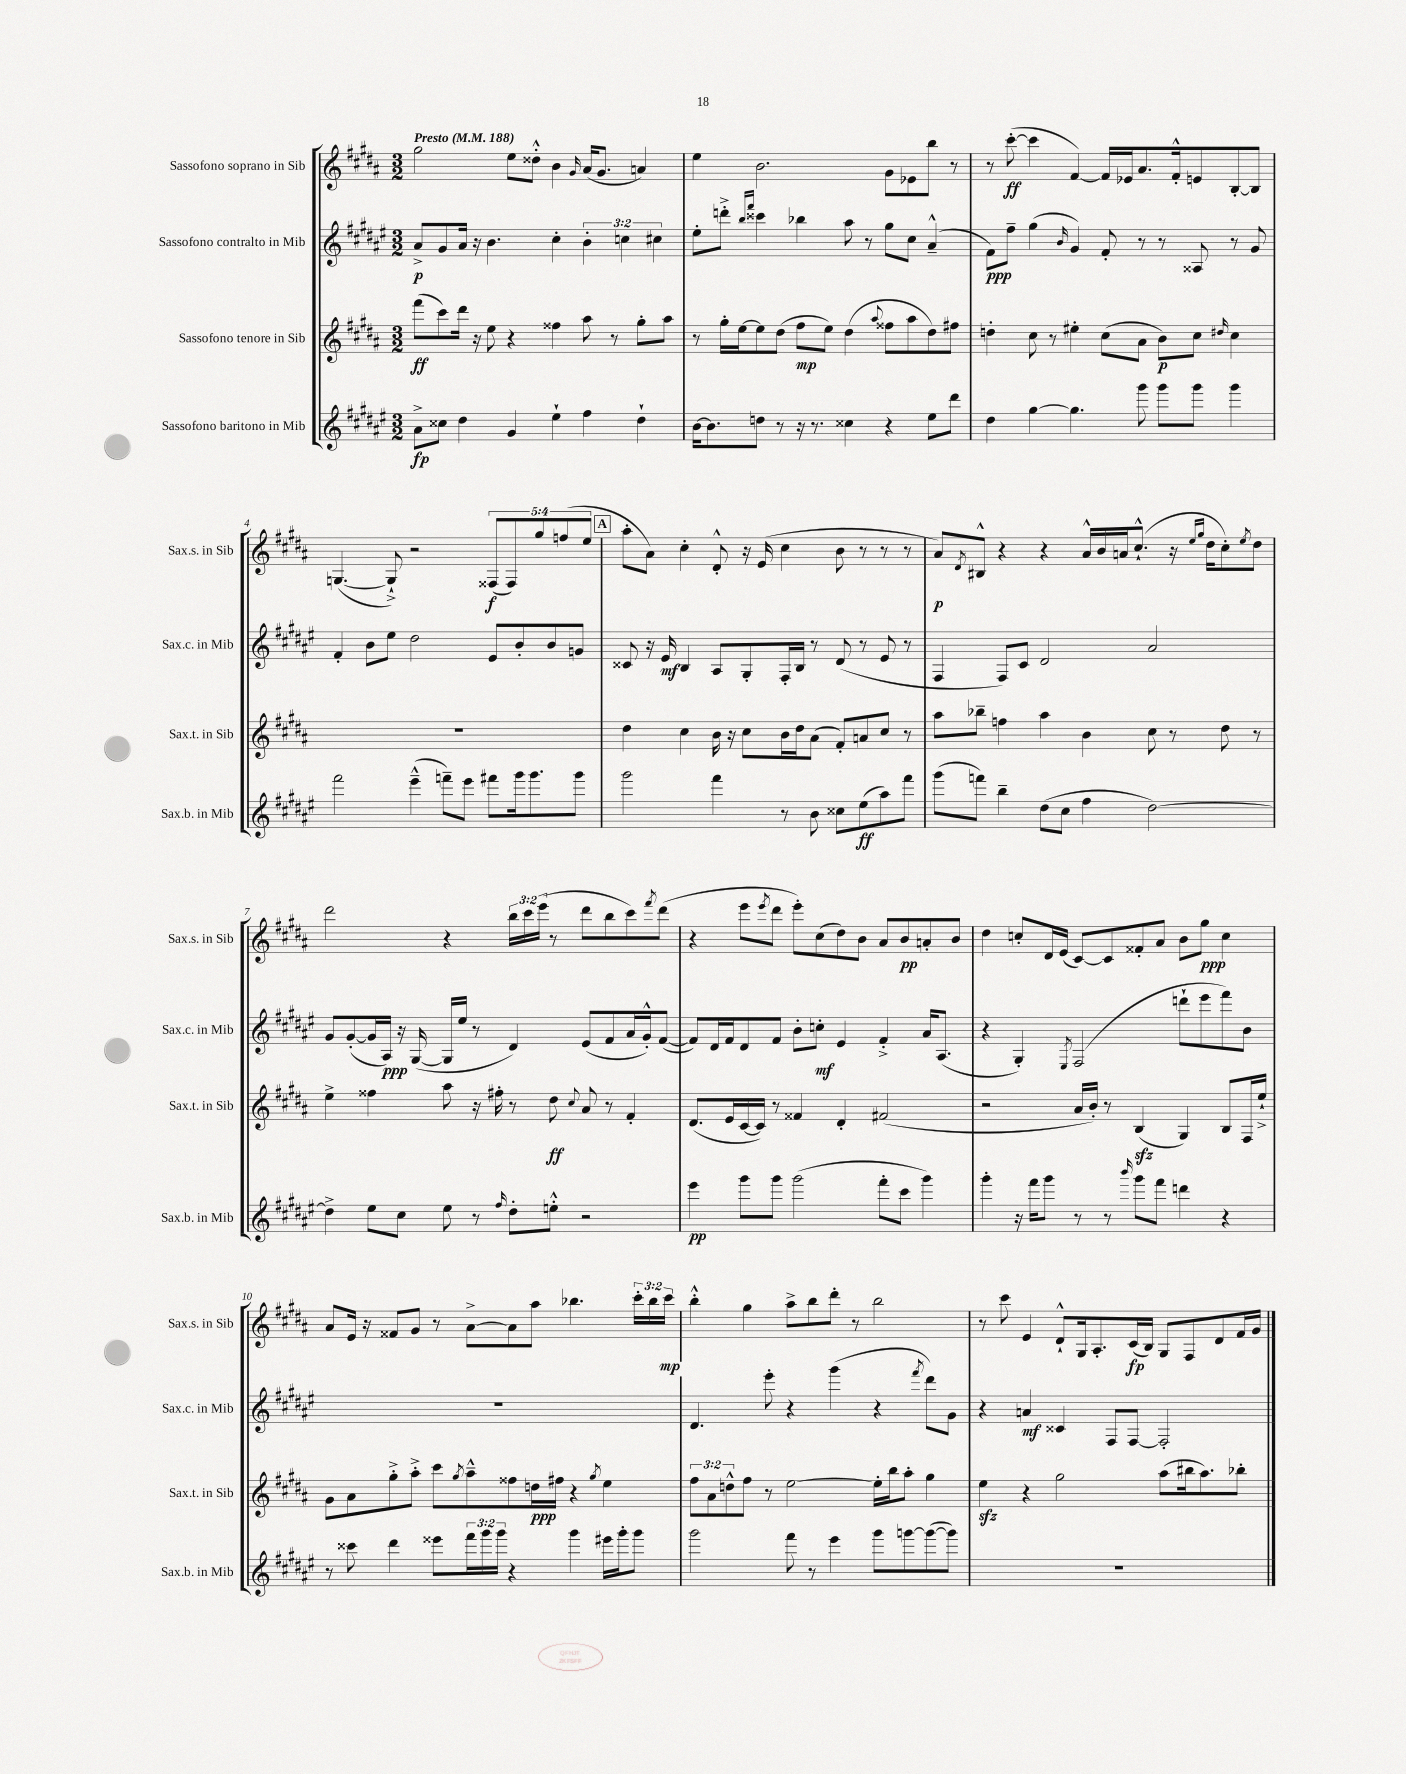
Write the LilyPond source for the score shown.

<<
\new StaffGroup <<
\new Staff = "s0" \with { instrumentName = "Sassofono soprano in Sib" shortInstrumentName = "Sax.s. in Sib" } {
    \clef treble \key b \major \numericTimeSignature \time 3/2 \override Staff.TupletNumber.text = #tuplet-number::calc-fraction-text \tempo "Presto" 4 = 188
    gis''2 e''8 disis''8-.-^ b'4 \grace { gis'16 } ais'16( gis'8. a'4) |
    e''4 b'2. gis'8 ees'8 b''8 r8 |
    r8 cis'''8~-.\ff( cis'''4 fis'4~) fis'16 ees'16 ais'8. fis'16-.-^ e'8 b8~-. b8 |
    g4.~( g8-!->) r2 \tuplet 5/4 { fisis8\f( fisis8) gis''8 f''8( e''8 } |
    \mark \markup { \box "A" } ais''8-. ais'8) cis''4-. dis'8-.-^ r16 e'16( cis''4 b'8 r8 r8 r8 |
    ais'8\p) \acciaccatura { dis'8 } bis8-^ r4 r4 ais'16-^ b'16 a'16 cis''8.-!-^( r16 \grace { e''16 gis''16 } dis''16 cis''8-.) \acciaccatura { e''8 } dis''8 |
    dis'''2 r4 \tuplet 3/2 { b''16 cis'''16 e'''16( } r8 dis'''8 b''8 cis'''8) \acciaccatura { fis'''8 } dis'''8( |
    r4 e'''8 \acciaccatura { e'''8 } dis'''8 e'''8-.) cis''8( dis''8) b'8 ais'8 b'8\pp a'8-. b'8 |
    dis''4 c''8-. dis'16 e'16( cis'8~) cis'8 fisis'8-. ais'8 b'8 gis''8\ppp c''4 |
    ais'8 e'16 r16 fisis'8 gis'8 r8 ais'8~-> ais'8 ais''8 bes''4. \tuplet 3/2 { cis'''16-. bes''16 cis'''16\mp } |
    b''4-.-^ gis''4 ais''8-> b''8 dis'''8-. r8 b''2 |
    r8 cis'''8 e'4 dis'8-!-^ gis16 ais8.-. cis'16\fp( b16) gis8 fis8 dis'8 fis'16 gis'16 \bar "|." |
}
\new Staff = "s1" \with { instrumentName = "Sassofono contralto in Mib" shortInstrumentName = "Sax.c. in Mib" } {
    \clef treble \key fis \major \numericTimeSignature \time 3/2 \override Staff.TupletNumber.text = #tuplet-number::calc-fraction-text
    ais'8->\p gis'8 ais'16 r16 b'4. cis''4-. \tuplet 3/2 { b'4-. c''4 cis''4 } |
    eis''8-. d'''8-.-> \grace { b''16 fis'''16 } cisis'''4 bes''4 ais''8 r8 gis''8 cis''8 ais'4---^( |
    fis'8\ppp) fis''8-- gis''4( \grace { b'16 } gis'4) fis'8-. r8 r8 aisis8 r8 gis'8 |
    fis'4-. b'8 eis''8 dis''2 eis'8 b'8-. b'8 g'8 |
    \mark \markup { \box "A" } cisis'8 r16 eis'16\mf b4 ais8 gis8-. fis16-. b16 r8 dis'8( r8 eis'8 r8 |
    fis4 fis8) cis'8 dis'2 ais'2 |
    gis'8 gis'8~-.( gis'16 ais16\ppp) r16 gis16~( gis16 eis''16 r8 dis'4) eis'8( fis'8 ais'16 gis'16-.-^) fis'8~( |
    fis'8) dis'16 fis'16 dis'8 fis'8 b'8-. c''8-.\mf eis'4 fis'4-.-> ais'16 ais8.( |
    r4 gis4-.) \acciaccatura { eis8 } fis2( d'''8-! eis'''8 fis'''8) b'8 |
    R1. |
    dis'4. eis'''8-. r4 gis'''4( r4 \acciaccatura { fis'''8 } dis'''8) gis'8 |
    r4 a'4\mf cisis'4 fis8 fis8~ fis2-. \bar "|." |
}
\new Staff = "s2" \with { instrumentName = "Sassofono tenore in Sib" shortInstrumentName = "Sax.t. in Sib" } {
    \clef treble \key b \major \numericTimeSignature \time 3/2 \override Staff.TupletNumber.text = #tuplet-number::calc-fraction-text
    fis'''8\ff( cis'''8) dis'''16 r16 e''8 r4 fisis''4 ais''8 r8 gis''8-. ais''8 |
    r8 gis''16-. e''16~ e''8 dis''8( fis''8\mp e''8) dis''4( \appoggiatura { ais''8 } fisis''8 ais''8 dis''8) fis''8 |
    d''4-. cis''8 r8 eis''4-. cis''8( ais'8 b'8\p) cis''8 \grace { dis''16 } cis''4 |
    R1. |
    \mark \markup { \box "A" } dis''4 cis''4 b'16 r16 cis''8 b'16 dis''16 ais'8( fis'8-.) a'8 cis''8 r8 |
    ais''8 bes''8-- f''4 ais''4 b'4 cis''8 r8 dis''8 r8 |
    e''4-> fisis''4 ais''8 r16 fis''16-. r8 dis''8\ff \appoggiatura { cis''8 } ais'8 r8 fis'4-. |
    dis'8.( e'16 cis'16~ cis'16) r8 fisis'4 dis'4-. fis'2( |
    r2 ais'16 b'16-.) r8 b4\sfz( gis4) b8 fis16 e''16-!-> |
    gis'8 ais'8 gis''8-.-> ais''8-.-> cis'''8 \acciaccatura { gis''8 } ais''8---^ fisis''8 d''16\ppp fis''16 r4 \acciaccatura { gis''8 } e''4 |
    \tuplet 3/2 { fis''8 ais'8 d''8-^ } fis''8 r8 e''2~ e''16-. b''16 ais''8-. gis''4 |
    e''4\sfz r4 gis''2 ais''8( bis''16 ais''8.) bes''8-. \bar "|." |
}
\new Staff = "s3" \with { instrumentName = "Sassofono baritono in Mib" shortInstrumentName = "Sax.b. in Mib" } {
    \clef treble \key fis \major \numericTimeSignature \time 3/2 \override Staff.TupletNumber.text = #tuplet-number::calc-fraction-text
    ais'8->\fp cisis''8 dis''4 gis'4 eis''4-! fis''4 dis''4-! |
    b'16~ b'8. d''8 r8 r16 r8. cisis''4 r4 eis''8 dis'''8 |
    dis''4 gis''4~ gis''4. gis'''8 gis'''8 gis'''8 gis'''4 |
    fis'''2 eis'''4---^( f'''8--) eis'''8 fis'''8 gis'''16 gis'''8. gis'''8 |
    \mark \markup { \box "A" } gis'''2 fis'''4 r8 b'8 cisis''8 eis''8\ff( ais''8) fis'''8 |
    gis'''8( f'''8) b''4-- dis''8( cis''8 fis''4 dis''2~) |
    dis''4-> eis''8 cis''8 eis''8 r8 \grace { fis''16 } dis''8-. e''8-.-^ r2 |
    eis'''4\pp gis'''8 gis'''8 gis'''2( fis'''8-. cis'''8 gis'''4) |
    gis'''4-. r16 fis'''16 gis'''8 r8 r8 \grace { b'''16 } gis'''8 fis'''8 d'''4 r4 |
    r8 cisis'''8 dis'''4 eisis'''8 \tuplet 3/2 { fis'''16 gis'''16 gis'''16 } r4 gis'''4 eis'''16 gis'''16-. gis'''8 |
    gis'''2 fis'''8 r8 eis'''4 gis'''8 g'''8~ g'''8~( g'''8) |
    R1. \bar "|." |
}
>>
>>
